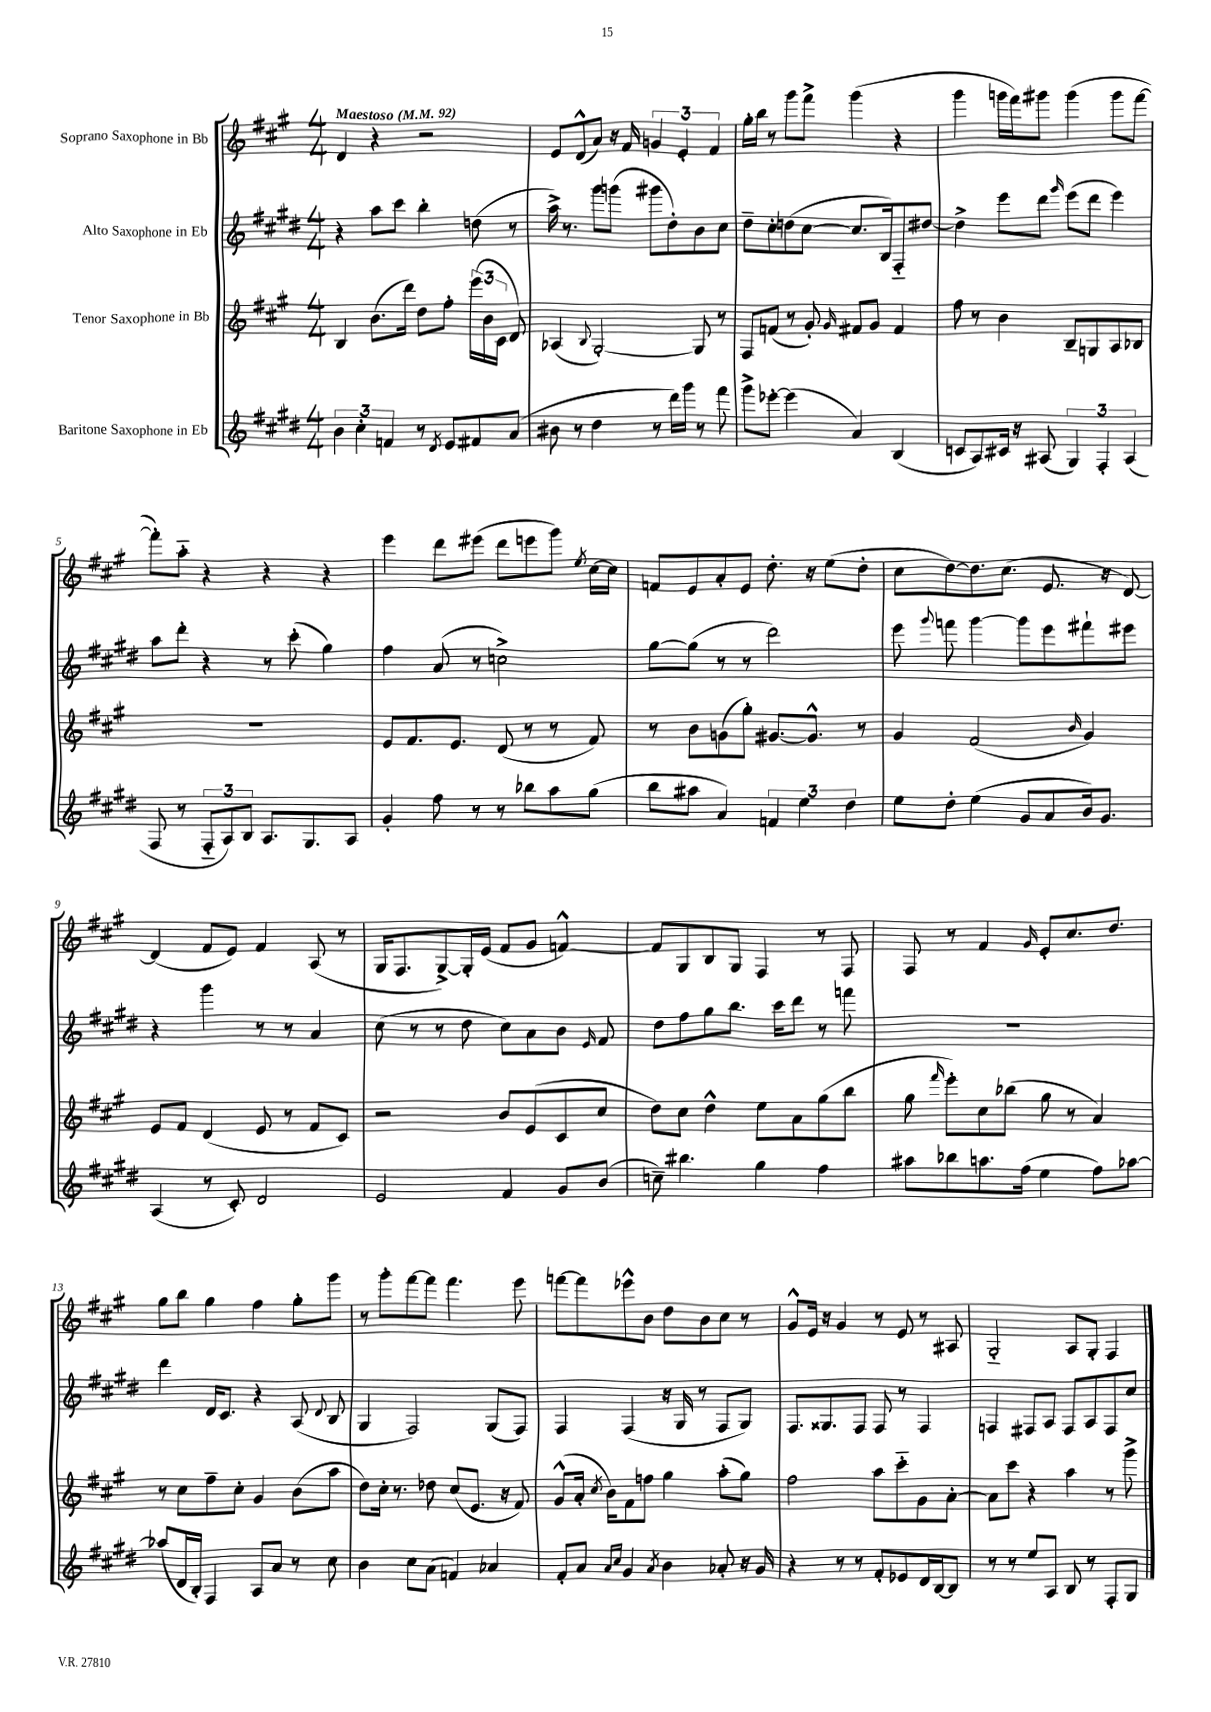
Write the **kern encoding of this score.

**kern	**kern	**kern	**kern
*part4	*part3	*part2	*part1
*staff4	*staff3	*staff2	*staff1
*I"Baritone Saxophone in Eb	*I"Tenor Saxophone in Bb	*I"Alto Saxophone in Eb	*I"Soprano Saxophone in Bb
*clefG2	*clefG2	*clefG2	*clefG2
*k[f#c#g#d#]	*k[f#c#g#]	*k[f#c#g#d#]	*k[f#c#g#]
*M4/4	*M4/4	*M4/4	*M4/4
*MM92	*MM92	*MM92	*MM92
=1	=1	=1	=1
!	!	!	!LO:TX:a:B:t=Maestoso
6b\	4B/	4r	4d/
6cc#'\	.	.	.
.	(8.b\L	8aa\L	4r
6fn/	.	.	.
.	.	8ccc#\J	.
.	16ddd\Jk)	.	.
8r	8dd\L	4bb'\	2r
8qd#/	.	.	.
8e/L	8ff#'\J	.	.
8f#X/	(24eee\LL	(8ddn\	.
.	24b\	.	.
.	24c#\JJ	.	.
(8a/J	8d/)	8r	.
=2	=2	=2	=2
8b#X\	(4A-X/	16aa^\)	8e/L
.	.	8.r	.
8r	.	.	(8d^^/
.	8qqB/	.	.
4dd#\	[2G#'/)	8ggg#\L	8a/J)
.	.	(8gggn\J	16r
.	.	.	16f#/
8r	.	8ggg#X\L	6gn/
16ddd#\LL)	.	8dd#'\)	.
.	.	.	6e'/
16ggg#\JJ	.	.	.
8r	8G#/]	8b\	.
.	.	.	6f#/
8fff#\	8r	8cc#\J	.
=3	=3	=3	=3
8ggg#^\L	8F#/L	8dd#~\L	16gg#'\LL
.	.	.	16bb\JJ
[8eee-X'\J	(8fn/J	8cc#'\	8r
(4eee-\]	8r	(8ddn\	8ggg#\L
.	8g#'/)	[8cc#\J	8fff#^\J
.	16qqg#/	.	.
4a/)	8f#X/L	8.cc#/L]	(4ggg#\
.	8g#/J	.	.
.	.	16B/k)	.
(4B/	4f#/	8F#/	4r
.	.	[8dd#X/J	.
=4	=4	=4	=4
8cn/L	8ff#\	4dd#^\]	4ggg#\
8A/)	8r	.	.
16c#X/Jk	4b\	8eee\L	16gggn\LL
16r	.	.	16fff#\J)
(8A#X/	.	8ddd#\J	8ggg#X\J
.	.	16qqggg#/	.
6G#/)	8B~/L	(8eee\L	(4ggg#\
.	8Gn/	8ddd#\J	.
6F#'/	.	.	.
.	8A/	4eee\)	8ggg#\L
(6A#/	.	.	.
.	8B-X/J	.	[8fff#\J
!!LO:LB:g=z
=5	=5	=5	=5
8F#/	1r	8aa\L	8fff#'\L])
8r	.	8ddd#'\J	8aa\J
12F#/L	.	4r	4r
12A/)	.	.	.
12B/J	.	.	.
8.A/L	.	8r	4r
.	.	(8ccc#'\	.
8.G#/	.	.	.
.	.	4gg#\)	4r
8A/J	.	.	.
=6	=6	=6	=6
4g#'/	8e/L	4ff#\	4eee\
.	8.f#/	.	.
8ff#\	.	(8a/	8ddd\L
.	8.e/J	.	.
8r	.	8r	(8eee#X\J
8r	(8d/	2ccn^\)	8ddd\L
8bb-X\L	8r	.	8eeen\
8aa\	8r	.	8ggg#\J)
.	.	.	8qee/
(8gg#\J	8f#/)	.	[16cc#\LL
.	.	.	16cc#\JJ]
=7	=7	=7	=7
8bb\L	8r	[8gg#\L	8fn/L
8aa#X\J	8b\L	(8gg#\J]	8e/
4a/)	(8gn\	8r	8a'/
.	8gg#'\J)	8r	8e/J
6fn/	[8.g#X/L	2ddd#\)	8.dd'\
6ee\	.	.	.
.	8.g#^^/J]	.	16r
.	.	.	(8ee\L
6dd#\	.	.	.
.	8r	.	8dd'\J
=8	=8	=8	=8
8ee\L	4g#/	8eee\	8cc#\L
.	.	8qqggg#/	.
8dd#'\J	.	8fffn\	[8dd\)
(4ee\	(2f#/	[4ggg#\	8.dd\]
.	.	.	(8.cc#\J
8g#/L	.	8ggg#\L]	.
8a/	.	8eee\	8.e/
.	16qqb/	.	.
16b/k)	4g#/)	8fff#X`\	.
8.g#/J	.	.	16r
.	.	8eee#X\J	[8d/)
!!LO:LB:g=z
=9	=9	=9	=9
(4A/	8e/L	4r	(4d/]
.	8f#/J	.	.
8r	(4d/	4ggg#\	8f#/L
8c#'/)	.	.	8e/J)
2d#/	8e/	8r	4f#/
.	8r	8r	.
.	8f#/L	4a/	(8A/
.	8c#/J)	.	8r
=10	=10	=10	=10
2e/	2r	(8cc#\	16G#/KL
.	.	.	8.F#/
.	.	8r	.
.	.	8r	[8G#^/)
.	.	8dd#\	16G#'/L]
.	.	.	(16e/JJ
4f#/	8b/L	8cc#\L)	8f#/L
.	(8e/	8a\	8g#/J
8g#/L	8c#/	8b\J	[4fn^^/)
.	.	16qqe/	.
(8b/J	8cc#/J	8f#/	.
=11	=11	=11	=11
8ccn~\)	8dd\L)	8dd#\L	8f/L]
4.bb#X\	8cc#\J	8ff#\	8G#/
.	4dd^^\	8gg#\	8B/
.	.	8.bb\J	8G#/J
4gg#\	8ee\L	.	4F#/
.	.	16ccc#\KL	.
.	8a\	8ddd#\J	.
4ff#\	(8gg#\	8r	8r
.	8bb\J	8fffn\	8F#/
=12	=12	=12	=12
8aa#X\L	8gg#\	1r	8F#/
.	16qqfff#/	.	.
8bb-X\	8eee'\L)	.	8r
8.aan\	8cc#\	.	4f#/
.	(8bb-X\J	.	.
(16ff#\Jk	.	.	.
.	.	.	16qqg#/
4ee\	8gg#\	.	8e'/L
.	8r	.	8.cc#/
8ff#\L)	4a/)	.	.
.	.	.	8.dd/J
[8aa-X\J	.	.	.
!!LO:LB:g=z
=13	=13	=13	=13
(8aa-X/L]	8r	4ddd#\	8gg#\L
16d#/L	8cc#\L	.	8bb\J
16B'/JJ)	.	.	.
4F#/	8ff#~\	16d#/KL	4gg#\
.	.	8.c#/J	.
.	8cc#'\J	.	.
8A/L	4g#/	4r	4ff#\
8a/J	.	.	.
8r	(8b\L	(8A/	8gg#'\L
.	.	8qqd#/	.
8cc#\	8aa\J	8B/	8ggg#\J
=14	=14	=14	=14
4b\	8dd\L)	4G#/	8r
.	16cc#'\Jk	.	8ggg#'\L
.	8.r	.	.
8cc#\L	.	2F#/)	[8fff#\
(8a\J	8dd-X\	.	8fff#\J]
4fn/)	(8cc#/L	.	4.fff#\
.	8.e/J	.	.
4a-X/	.	(8G#/L	.
.	16r	.	.
.	8f#/)	8F#/J)	8eee\
=15	=15	=15	=15
8f#'/L	(8g#^^/L	4F#/	[8fffn\L
8a/J	16a'/Jk	.	8fff\]
.	8qcc#/	.	.
.	16b\KL)	.	.
16qqa/LL	.	.	.
16qqcc#/JJ	.	.	.
4g#/	8f#\	(4F#/	8eee-X^^\
.	8ffn\J	.	8b\J
8qa/	.	.	.
4b\	4gg#\	16r	8dd\L
.	.	16G#/	.
.	.	8r	8b\
8a-X'/	(8aa'\L	8F#/L	8cc#\J
16r	8gg#\J)	8G#/J)	8r
16g#/	.	.	.
=16	=16	=16	=16
4r	2ff#\	8.F#/L	8g#^^/L
.	.	.	16e/Jk
.	.	8.G##X/	16r
8r	.	.	4g#/
8r	.	8F#/J	.
8f#'/L	8aa\L	8F#/	8r
8e-X/	8ccc#\	8r	8e/
16d#/L	8g#\	4F#/	8r
[16B/J	.	.	.
8B/J]	[8a'\J	.	8A#X/
=17	=17	=17	=17
8r	8a\L]	4Fn/	2G#/
8r	8ccc#\J	.	.
8ee/L	4r	8F#X/L	.
8A/J	.	8A/J	.
8B/	4aa\	8F#/L	8A/L
8r	.	8A/	8G#'/J
8F#'/L	8r	8F#/	4F#/
8G#/J	8ggg#^\	8cc#/J	.
==	==	==	==
*-	*-	*-	*-
